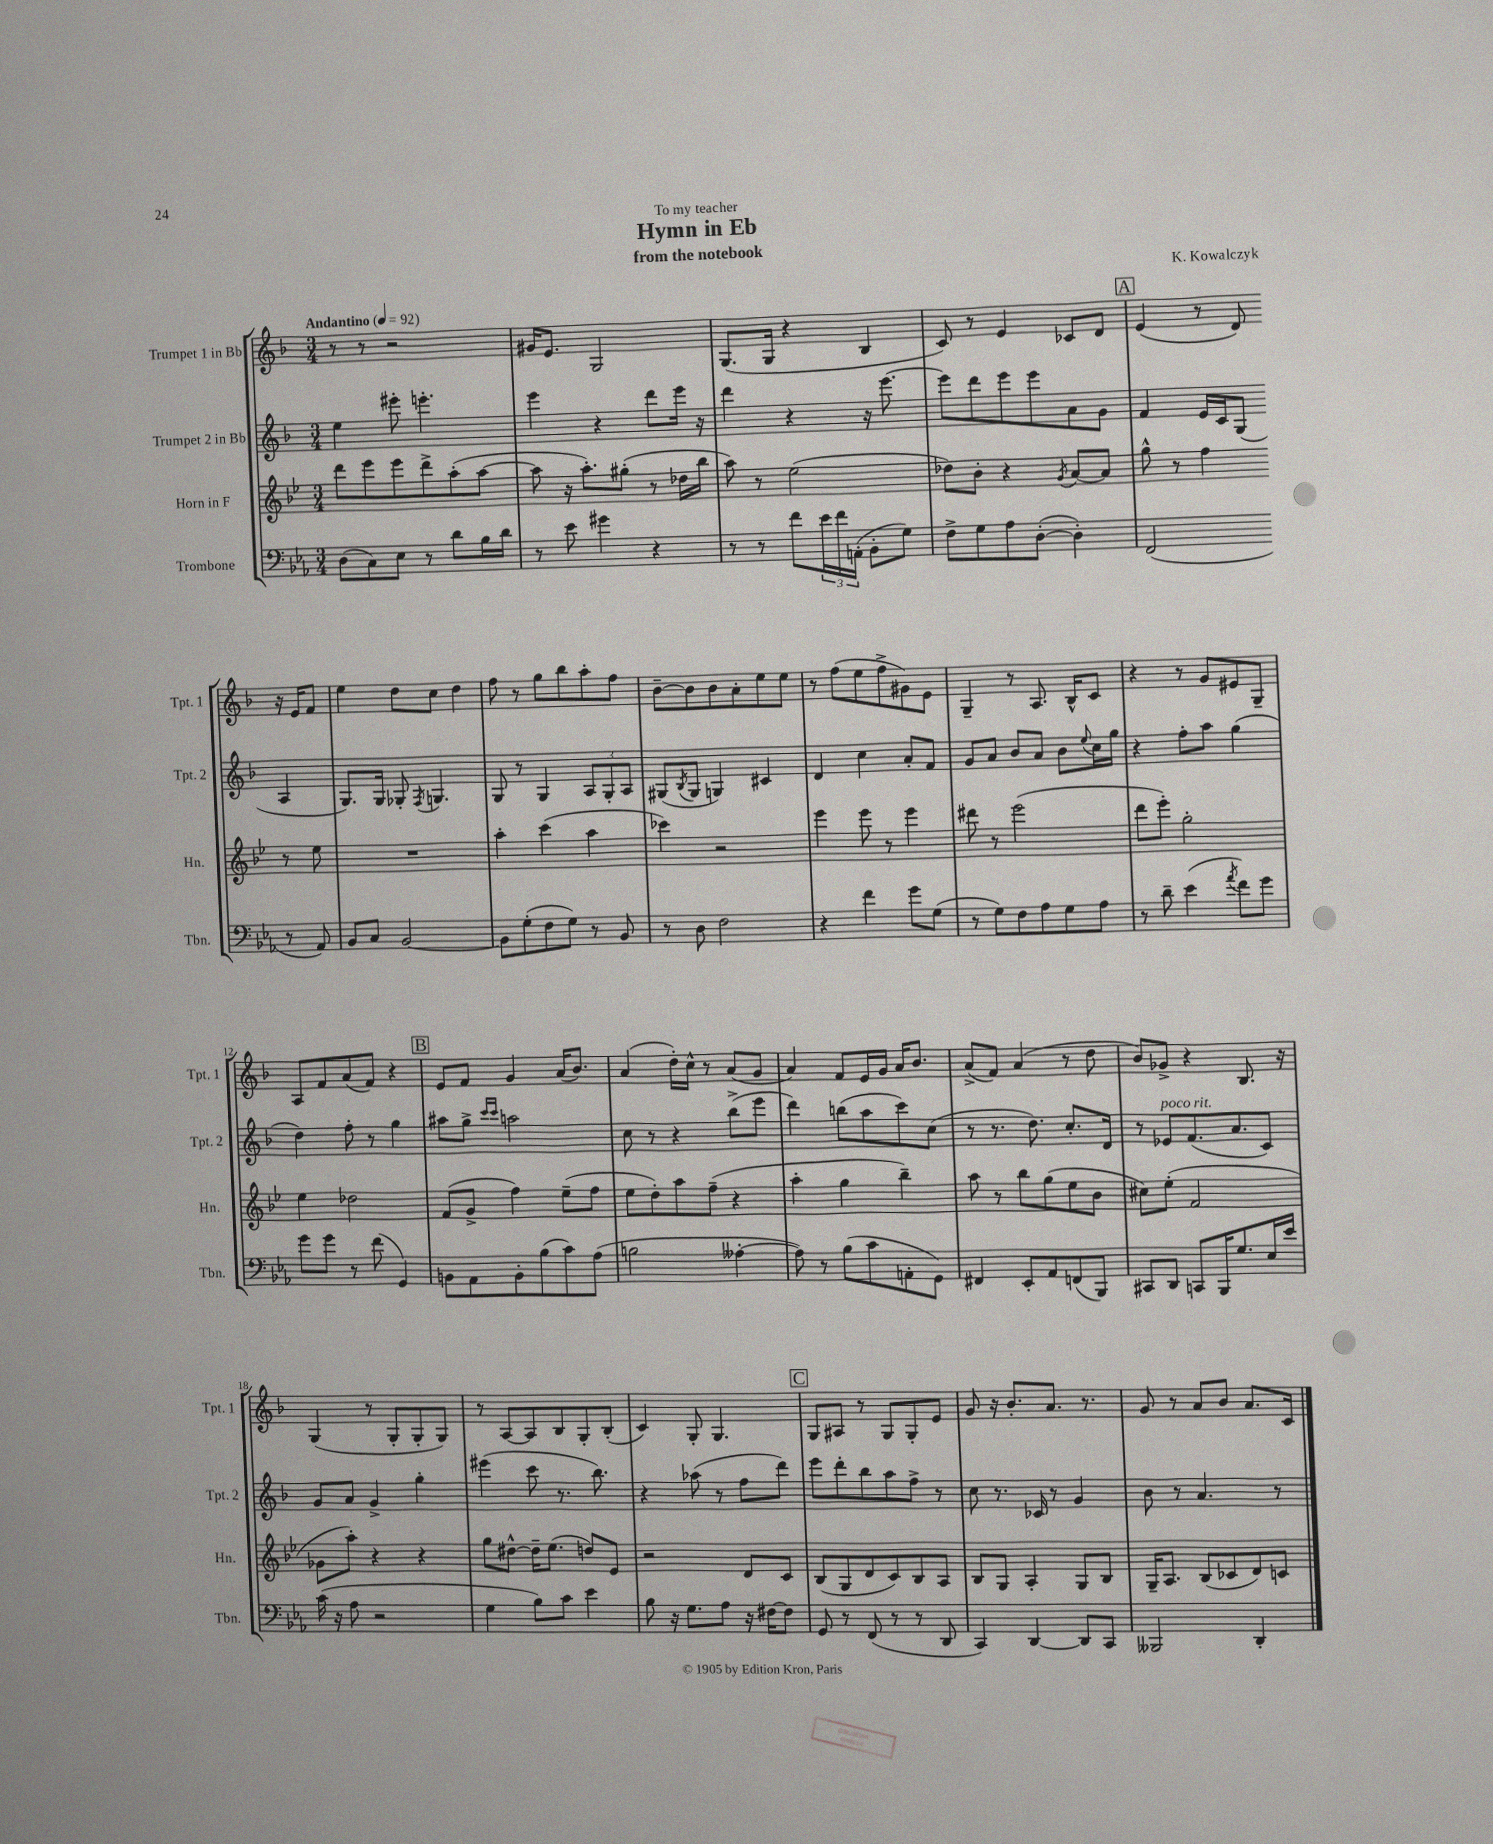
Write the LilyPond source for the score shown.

\header { title = "Hymn in Eb" composer = "K. Kowalczyk" subtitle = "from the notebook" dedication = "To my teacher" }
<<
\new StaffGroup <<
\new Staff = "s0" \with { instrumentName = "Trumpet 1 in Bb" shortInstrumentName = "Tpt. 1" } {
    \clef treble \key f \major \numericTimeSignature \time 3/4 \tempo "Andantino" 4 = 92
    r8 r8 r2 |
    gis'16 e'8. g2 |
    g8.( g16 r4 bes4 |
    c'8) r8 e'4 ces'8 d'8 |
    \mark \markup { \box "A" } e'4( r8 d'8) r16 e'16 f'8 |
    e''4 d''8 c''8 d''4 |
    f''8 r8 g''8 bes''8 a''8-. f''8 |
    bes'8~-- bes'8 bes'8 a'8-. e''8 e''8 |
    r8 f''8( e''8 f''8-> gis'8) e'8 |
    g4-- r8 a8. bes16-^ c'8 |
    r4 r8 g'8 eis'8 g8-- |
    a8 f'8 a'8( f'8) r4 |
    \mark \markup { \box "B" } e'8 f'8 g'4 a'16( bes'8.) |
    a'4( d''16-.) c''16-^ r8 a'8( g'8 |
    a'4) f'8 e'16 g'16 a'16 bes'8. |
    a'8->( f'8) a'4( r8 d''8 |
    bes'8) ges'8-> r4 bes8. r16 |
    g4( r8 g8-. g8-. g8) |
    r8 a8~ a8 bes8 g8-. bes8-.( |
    c'4) g8-. g4. |
    \mark \markup { \box "C" } g8 ais8 r8 g8 g8-. e'8 |
    g'8 r16 bes'8.-. a'8. r8. |
    g'8 r8 a'8 bes'8 a'8. c'16 \bar "|." |
}
\new Staff = "s1" \with { instrumentName = "Trumpet 2 in Bb" shortInstrumentName = "Tpt. 2" } {
    \clef treble \key f \major \numericTimeSignature \time 3/4
    e''4 eis'''8-. e'''4.-. |
    e'''4 r4 d'''8 e'''16 r16 |
    d'''4 r4 r16 e'''8.~ |
    e'''8 d'''8 e'''8 e'''8 a'8 g'8 |
    \mark \markup { \box "A" } f'4 e'16 c'16 g8( a4 |
    g8.) g16 ges8-. \acciaccatura { f8 } g4. |
    g8 r8 g4 \tuplet 3/2 { a8 g8-. a8 } |
    gis8( \acciaccatura { bes8 } gis8 g4) cis'4 |
    d'4 c''4 a'8-. f'8 |
    g'8 a'8 bes'8 a'8 bes'8 \appoggiatura { e''8 } c''16 g''16 |
    r4 f''8-. a''8 g''4( |
    d''4) f''8-. r8 g''4 |
    \mark \markup { \box "B" } ais''8 g''8-> \grace { c'''16 c'''16 } a''2 |
    c''8 r8 r4 bes''8->( e'''8 |
    d'''4) b''8( a''8 c'''8) c''8( |
    r8 r8. d''8.) c''8.-. d'16 |
    r8 ees'8^\markup { \italic "poco rit." } f'8.( a'8. c'8) |
    g'8 a'8 g'4-> g''4-. |
    eis'''4( c'''8 r8. bes''8.) |
    r4 aes''8( r8 f''8 d'''8) |
    \mark \markup { \box "C" } e'''8 d'''8-. bes''8 a''8 f''8-> r8 |
    c''8 r8. ces'16 r8 g'4 |
    bes'8 r8 a'4. r8 \bar "|." |
}
\new Staff = "s2" \with { instrumentName = "Horn in F" shortInstrumentName = "Hn." } {
    \clef treble \key bes \major \numericTimeSignature \time 3/4
    d'''8 ees'''8 ees'''8 d'''8-> a''8-.( a''8~ |
    a''8 r16 a''8.-.) gis''8-.( r8 des''16 bes''16 |
    a''8) r8 ees''2( |
    des''8) bes'8-. r4 \acciaccatura { g'8 } a'8~ a'8 |
    \mark \markup { \box "A" } g''8-^ r8 f''4 r8 ees''8 |
    R2. |
    a''4-. c'''4( a''4 |
    ces'''4) r2 |
    ees'''4 ees'''8 r8 ees'''4 |
    dis'''8 r8 ees'''2( |
    d'''8 ees'''8-.) g''2-. |
    ees''4 des''2 |
    \mark \markup { \box "B" } f'8( g'8-> f''4) ees''8--( f''8 |
    ees''8 d''8-.) a''8 f''8--( r4 |
    a''4-. g''4 bes''4--) |
    a''8 r8 bes''8 g''8( ees''8 bes'8 |
    cis''8) ees''8-.( f'2 |
    ges'8 a''8-.) r4 r4 |
    g''8 dis''8~-^ dis''16-- ees''8.( d''8) ees'8 |
    r2 d'8 c'8 |
    \mark \markup { \box "C" } bes8( g8 d'8 c'8) bes8 a8 |
    bes8 g8 a4-. g8 bes8 |
    g16-- a8. bes8( ces'8 d'8) c'8 \bar "|." |
}
\new Staff = "s3" \with { instrumentName = "Trombone" shortInstrumentName = "Tbn." } {
    \clef bass \key ees \major \numericTimeSignature \time 3/4
    d8( c8) ees8 r8 d'8 bes16 d'16 |
    r8 ees'8 gis'4 r4 |
    r8 r8 f'8 \tuplet 3/2 { ees'16 f'16 a,16-.( } bes,8-. g8) |
    f8-> g8 aes8 d8~-.( d4-.) |
    \mark \markup { \box "A" } f,2( r8 aes,8) |
    bes,8 c8 bes,2~ |
    bes,8 g8-.( f8 g8) r8 bes,8 |
    r8 d8 f2 |
    r4 f'4 g'8 g8( |
    r8 g8) f8 aes8 g8 aes8 |
    r8 d'8-- ees'4( \acciaccatura { aes'8 } f'8) g'8 |
    g'8 g'8 r8 f'8( g,4) |
    \mark \markup { \box "B" } b,8 aes,8 b,8-. bes8( c'8) aes8( |
    b2 aeses4~-. |
    aeses8) r8 bes8( c'8 a,8-. g,8) |
    fis,4 ees,8-. aes,8 f,8( bes,,8) |
    cis,8 d,8 c,8 bes,,16 g8. ees16 ees'16 |
    c'16( r16 aes8 r2 |
    g4 bes8) c'8 ees'4 |
    bes8 r16 g8. aes8 r16 fis16~ fis8 |
    \mark \markup { \box "C" } g,8 r8 f,8( r8 r8 d,8 |
    c,4) d,4~ d,8 c,8 |
    beses,,2 d,4-. \bar "|." |
}
>>
>>
